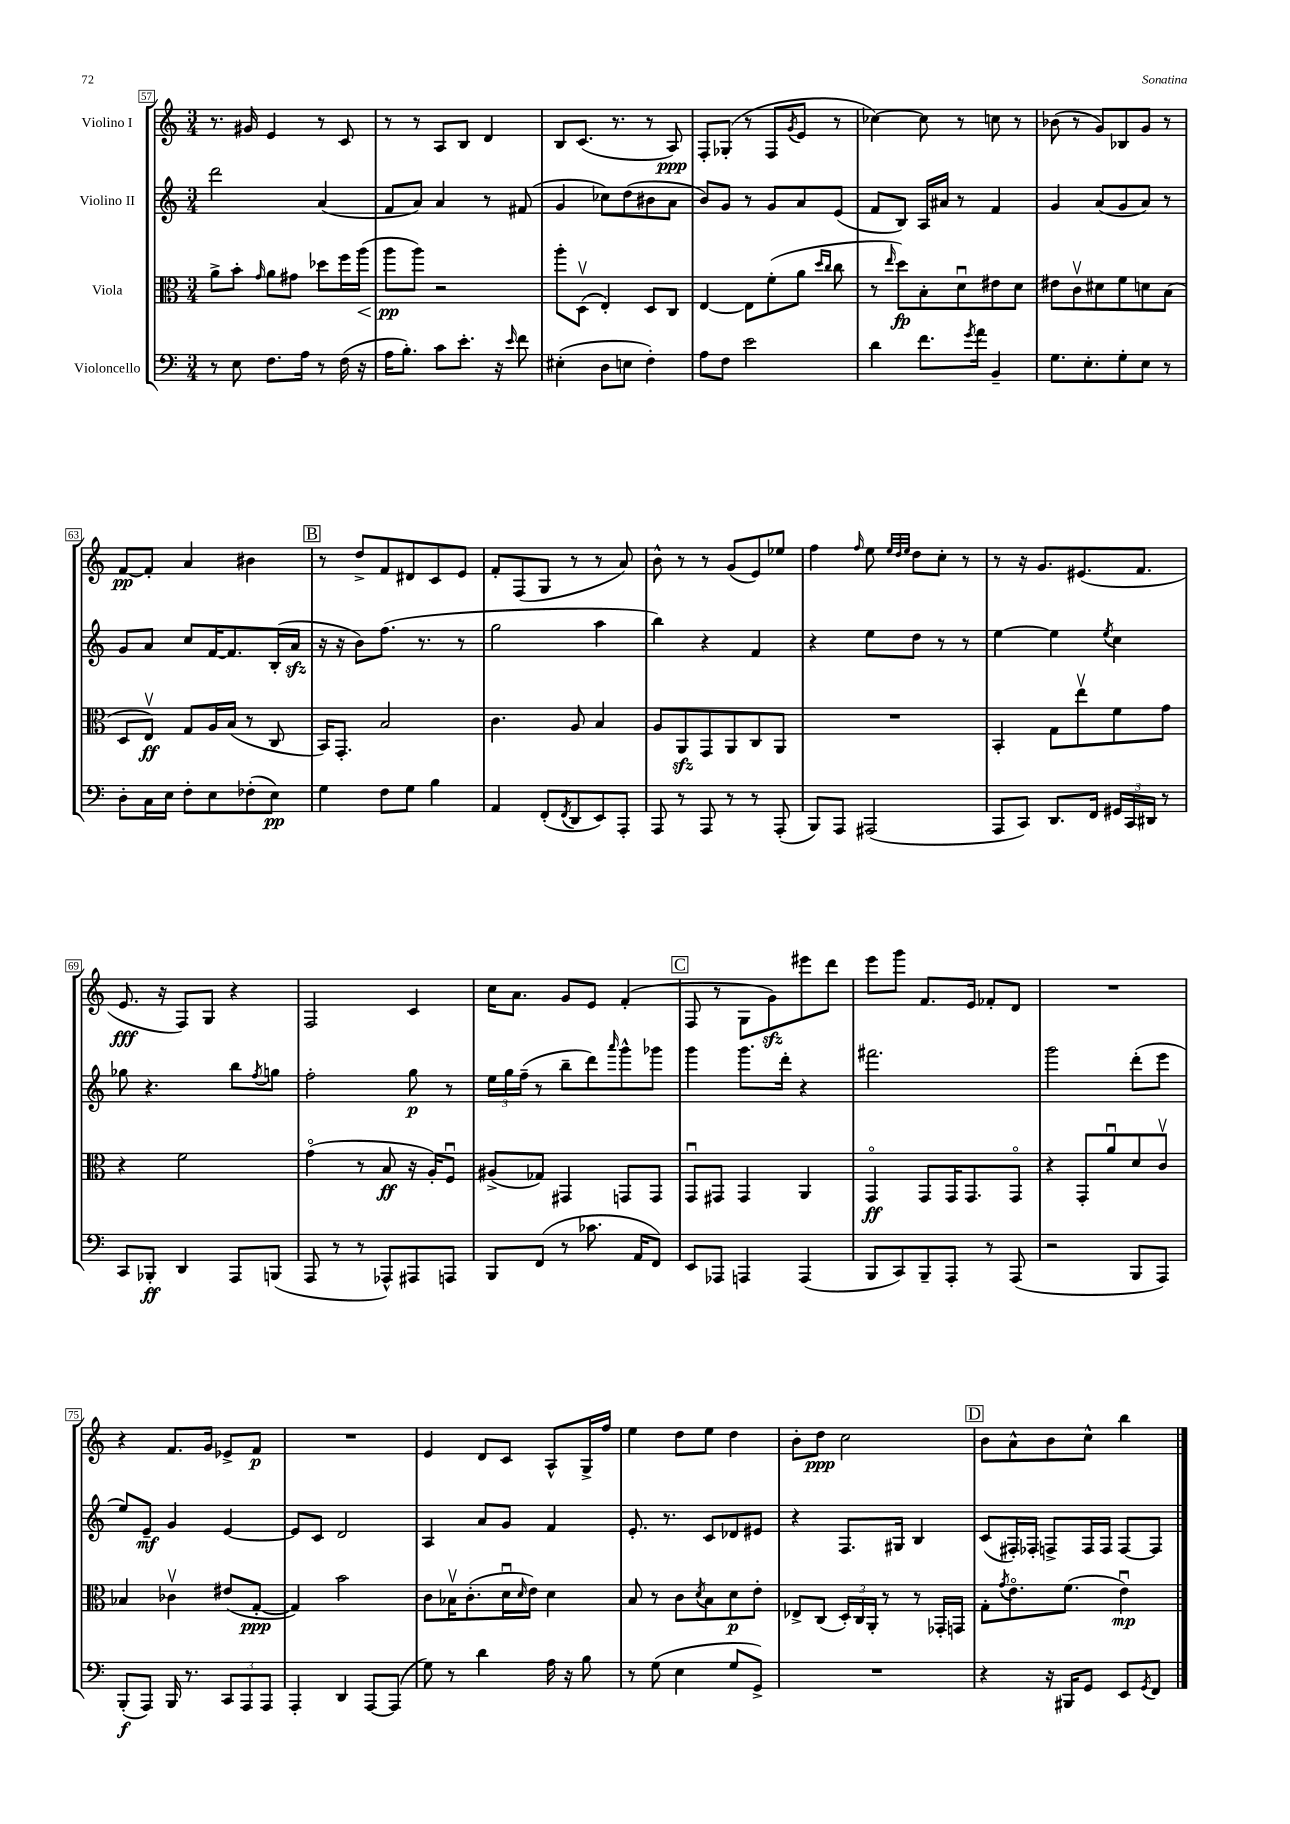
<<
\new StaffGroup <<
\new Staff = "s0" \with { instrumentName = "Violino I" } {
    \clef treble \key c \major \numericTimeSignature \time 3/4
    r8. gis'16 e'4 r8 c'8 |
    r8 r8 a8 b8 d'4 |
    b8 c'8.( r8. r8 a8\ppp) |
    f8-. ges8-.( r8 f8 \acciaccatura { g'8 } e'8 r8 |
    ces''4~) ces''8 r8 c''8 r8 |
    bes'8( r8 g'8) bes8 g'8 r8 |
    f'8~\pp f'8-. a'4 bis'4 |
    \mark \markup { \box "B" } r8 d''8-> f'8 dis'8 c'8 e'8 |
    f'8-. f8( g8 r8 r8 a'8) |
    b'8-^ r8 r8 g'8( e'8) ees''8 |
    f''4 \grace { f''16 } e''8 \grace { e''32 d''32 e''32 } d''8 c''8-. r8 |
    r8 r16 g'8. eis'8.( f'8. |
    e'8.\fff r16 f8) g8 r4 |
    f2 c'4 |
    c''16 a'8. g'8 e'8 f'4-.( |
    \mark \markup { \box "C" } f8 r8 g8 g'8\sfz) eis'''8 d'''8 |
    e'''8 g'''8 f'8. e'16 fes'8-. d'8 |
    R2. |
    r4 f'8. g'16 ees'8-> f'8\p |
    R2. |
    e'4 d'8 c'8 a8-^ g16-> f''16 |
    e''4 d''8 e''8 d''4 |
    b'8-. d''8\ppp c''2 |
    \mark \markup { \box "D" } b'8 a'8-^ b'8 c''8-^ b''4 \bar "|." |
}
\new Staff = "s1" \with { instrumentName = "Violino II" } {
    \clef treble \key c \major \numericTimeSignature \time 3/4
    d'''2 a'4( |
    f'8 a'8) a'4 r8 fis'8( |
    g'4 ces''8) d''8( bis'8 a'8 |
    b'8) g'8 r8 g'8 a'8 e'8( |
    f'8 b8) a16 ais'16 r8 f'4 |
    g'4 a'8( g'8 a'8) r8 |
    g'8 a'8 c''8 f'16~ f'8. b16-.( a'16\sfz |
    \mark \markup { \box "B" } r16 r16 b'8) f''8.( r8. r8 |
    g''2 a''4 |
    b''4) r4 f'4 |
    r4 e''8 d''8 r8 r8 |
    e''4~ e''4 \acciaccatura { e''8 } c''4 |
    ges''8 r4. b''8 \acciaccatura { f''8 } g''8 |
    f''2-. g''8\p r8 |
    \tuplet 3/2 { e''16 g''16 f''16--( } r8 b''8-- d'''8) \grace { a'''16 } g'''8-^ ges'''8 |
    \mark \markup { \box "C" } g'''4 g'''8. d'''16-. r4 |
    fis'''2. |
    g'''2 d'''8-.( e'''8 |
    e''8) e'8--\mf g'4 e'4~ |
    e'8 c'8 d'2 |
    a4 a'8 g'8 f'4 |
    e'8.-. r8. c'8 des'8 eis'8 |
    r4 f8. gis16 b4 |
    \mark \markup { \box "D" } c'8( fis16-.) fes16-. f8-> f16 f16 f8~ f8 \bar "|." |
}
\new Staff = "s2" \with { instrumentName = "Viola" } {
    \clef alto \key c \major \numericTimeSignature \time 3/4
    a'8-> b'8-. \grace { g'16 } a'8 gis'8 des''8 f''16 a''16\<( |
    a''8\pp\! a''8) r2 |
    a''8-. d8\upbow( e4-.) d8 c8 |
    e4~ e8 f'8-.( a'8 \grace { d''16 c''16 } c''8 |
    r8 \grace { e''16 } d''8\fp) b8-. d'8\downbow eis'8 d'8 |
    eis'8 c'8\upbow dis'8 f'8 d'8 b8( |
    d8 e8\upbow\ff) g8 a16 b16( r8 c8 |
    \mark \markup { \box "B" } b,16) g,8.-. b2 |
    c'4. a8 b4 |
    a8 a,8\sfz g,8 a,8 c8 a,8 |
    R2. |
    b,4-. g8 e''8\upbow f'8 g'8 |
    r4 f'2 |
    g'4\flageolet( r8 b8\ff r16 a16-.) f8\downbow |
    ais8->( ges8) gis,4 g,8 g,8 |
    \mark \markup { \box "C" } g,8\downbow gis,8 gis,4 a,4 |
    g,4\flageolet\ff g,8 g,16 g,8. g,8\flageolet |
    r4 g,8-. a'8\downbow d'8 c'8\upbow |
    bes4 ces'4\upbow eis'8( g8~-.\ppp |
    g4) b'2 |
    c'8 bes16\upbow c'8.-.( d'16\downbow \grace { d'16 } e'16) d'4 |
    b8 r8 c'8 \acciaccatura { d'8 } b8 d'8\p e'8-. |
    ees8-> c8( \tuplet 3/2 { d16-.) c16 a,16-. } r8 r8 ges,16-. g,16 |
    \mark \markup { \box "D" } g8-. \acciaccatura { g'8 } e'8.\flageolet f'8.( e'4\downbow\mp) \bar "|." |
}
\new Staff = "s3" \with { instrumentName = "Violoncello" } {
    \clef bass \key c \major \numericTimeSignature \time 3/4
    r8 e8 f8. a16 r8 f16( r16 |
    a16 b8.-.) c'8 e'8.-. r16 \grace { e'16 } f'8 |
    eis4-.( d8 e8 f4-.) |
    a8 f8 e'2 |
    d'4 f'8. \acciaccatura { g'8 } a'16 b,4-- |
    g8. e8.-. g8-. e8 r8 |
    d8-. c16 e16 f8-. e8 fes8-.( e8\pp) |
    \mark \markup { \box "B" } g4 f8 g8 b4 |
    a,4 f,8-.( \acciaccatura { f,8 } d,8 e,8) a,,8-. |
    a,,8 r8 a,,8 r8 r8 a,,8-.( |
    b,,8) a,,8 ais,,2( |
    a,,8 c,8) d,8. f,16 \tuplet 3/2 { gis,16 c,16 dis,16 } r8 |
    c,8 bes,,8-.\ff d,4 a,,8 b,,8( |
    a,,8 r8 r8 aes,,8-^) ais,,8 a,,8 |
    b,,8 f,8( r8 ces'8. a,16 f,8) |
    \mark \markup { \box "C" } e,8 aes,,8 a,,4 a,,4( |
    b,,8 c,8) b,,8-- a,,8-. r8 a,,8( |
    r2 b,,8 a,,8) |
    b,,8-.\f( a,,8) b,,16 r8. \tuplet 3/2 { c,8 a,,8 a,,8 } |
    a,,4-. d,4 a,,8~ a,,8( |
    g8) r8 d'4 a16 r16 b8 |
    r8 g8( e4 g8 g,8->) |
    R2. |
    \mark \markup { \box "D" } r4 r16 bis,,16 g,8 e,8 \acciaccatura { g,8 } f,8 \bar "|." |
}
>>
>>
\layout { \context { \Score currentBarNumber = #57 \override BarNumber.stencil = #(make-stencil-boxer 0.1 0.3 ly:text-interface::print) } }
